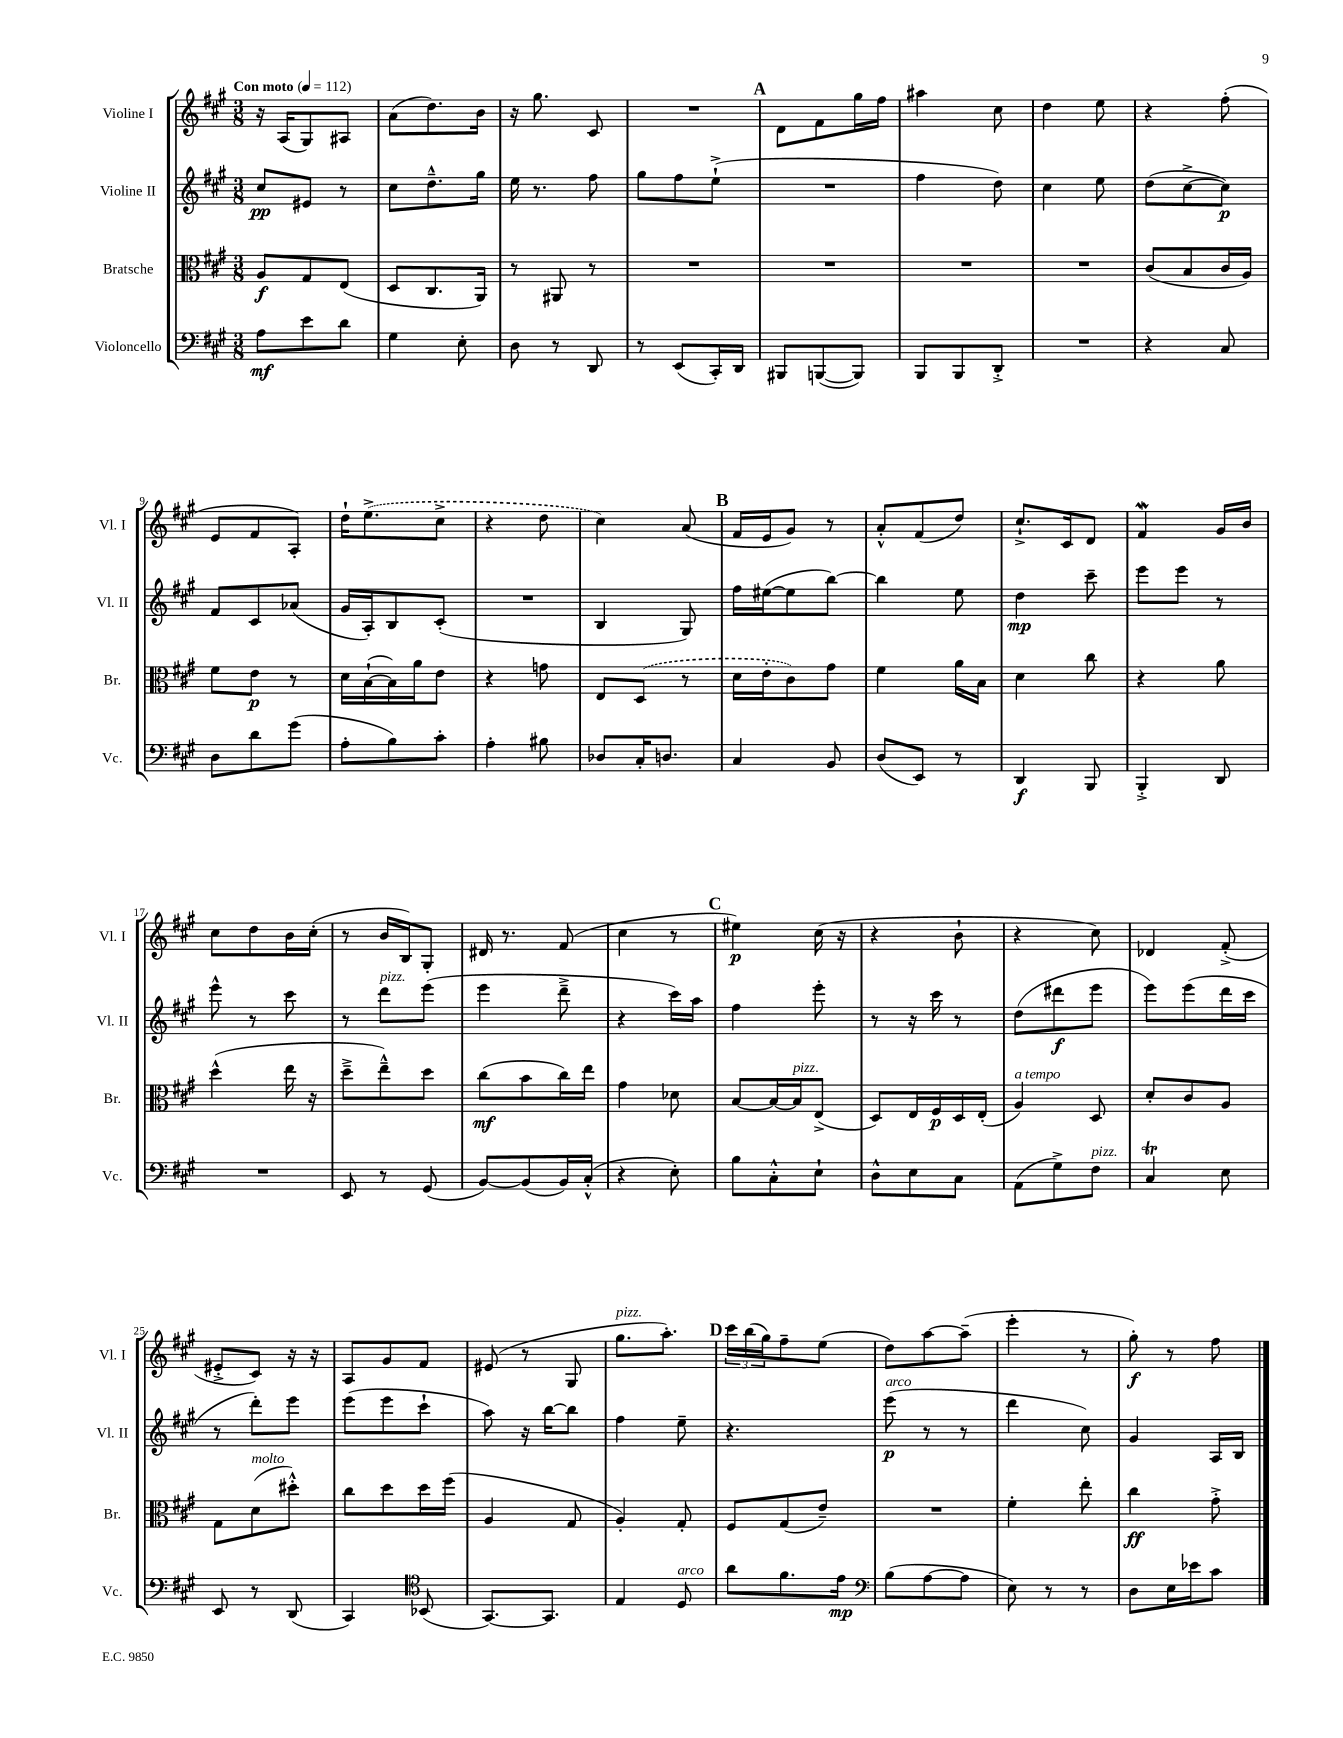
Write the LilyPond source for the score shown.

<<
\new StaffGroup <<
\new Staff = "s0" \with { instrumentName = "Violine I" shortInstrumentName = "Vl. I" } {
    \clef treble \key a \major \numericTimeSignature \time 3/8 \tempo "Con moto" 4 = 112
    r16 a16( gis8) ais8 |
    a'8( d''8.) b'16 |
    r16 gis''8. cis'8 |
    R4. |
    \mark \markup { \bold "A" } d'8 fis'8 gis''16 fis''16 |
    ais''4 cis''8 |
    d''4 e''8 |
    r4 fis''8-.( |
    e'8 fis'8 a8-.) |
    d''16-! \once \slurDashed e''8.->( cis''8-> |
    r4 d''8 |
    cis''4) a'8( |
    \mark \markup { \bold "B" } fis'16 e'16 gis'8) r8 |
    a'8-.-^ fis'8( d''8) |
    cis''8.-!-> cis'16 d'8 |
    fis'4\mordent gis'16 b'16 |
    cis''8 d''8 b'16 cis''16-.( |
    r8 b'16 b16) gis8-. |
    dis'16 r8. fis'8( |
    cis''4 r8 |
    \mark \markup { \bold "C" } eis''4\p) cis''16( r16 |
    r4 b'8-! |
    r4 cis''8) |
    des'4 fis'8-.->( |
    eis'8-.-> cis'8) r16 r16 |
    a8 gis'8 fis'8 |
    eis'8( r8 gis8 |
    gis''8.^\markup { \italic "pizz." } a''8.-.) |
    \mark \markup { \bold "D" } \tuplet 3/2 { cis'''16 b''16( gis''16) } fis''8-- e''8( |
    d''8) a''8~ a''8--( |
    e'''4-. r8 |
    gis''8-.\f) r8 fis''8 \bar "|." |
}
\new Staff = "s1" \with { instrumentName = "Violine II" shortInstrumentName = "Vl. II" } {
    \clef treble \key a \major \numericTimeSignature \time 3/8
    cis''8\pp eis'8 r8 |
    cis''8 d''8.---^ gis''16 |
    e''16 r8. fis''8 |
    gis''8 fis''8 e''8-!->( |
    \mark \markup { \bold "A" } R4. |
    fis''4 d''8) |
    cis''4 e''8 |
    d''8( cis''8~-> cis''8\p) |
    fis'8 cis'8 aes'8( |
    gis'16 a16-.) b8 cis'8-.( |
    R4. |
    b4 gis8) |
    \mark \markup { \bold "B" } fis''16 eis''16~( eis''8 b''8~) |
    b''4 e''8 |
    d''4\mp cis'''8-- |
    e'''8 e'''8 r8 |
    e'''8-^ r8 cis'''8 |
    r8 d'''8^\markup { \italic "pizz." } e'''8( |
    e'''4 d'''8---> |
    r4 cis'''16) a''16 |
    \mark \markup { \bold "C" } fis''4 e'''8-. |
    r8 r16 cis'''16 r8 |
    d''8( dis'''8\f e'''8 |
    e'''8) e'''8( d'''16 cis'''16 |
    r8 d'''8-.) e'''8 |
    e'''8( e'''8 cis'''8-! |
    a''8) r16 b''16~ b''8 |
    fis''4 e''8-- |
    \mark \markup { \bold "D" } r4. |
    e'''8\p^\markup { \italic "arco" }( r8 r8 |
    d'''4 cis''8) |
    gis'4 a16 b16 \bar "|." |
}
\new Staff = "s2" \with { instrumentName = "Bratsche" shortInstrumentName = "Br." } {
    \clef alto \key a \major \numericTimeSignature \time 3/8
    a8\f gis8 e8( |
    d8 cis8. a,16) |
    r8 ais,8 r8 |
    R4. |
    \mark \markup { \bold "A" } R4. |
    R4. |
    R4. |
    cis'8( b8 cis'16 a16) |
    fis'8 e'8\p r8 |
    d'16 b16~-!( b16) a'16 e'8 |
    r4 g'8 |
    e8 \once \slurDashed d8( r8 |
    \mark \markup { \bold "B" } d'16 e'16-. cis'8) gis'8 |
    fis'4 a'16 b16 |
    d'4 cis''8 |
    r4 a'8 |
    d''4-^( e''16 r16 |
    d''8---> e''8---^) d''8 |
    cis''8\mf( b'8 cis''16) e''16 |
    gis'4 des'8 |
    \mark \markup { \bold "C" } b8~ b16~ b16^\markup { \italic "pizz." } e8->( |
    d8) e16 fis16\p d16 e16-.( |
    a4^\markup { \italic "a tempo" }) d8 |
    d'8-. cis'8 a8 |
    gis8 d'8^\markup { \italic "molto" }( dis''8-.-^) |
    cis''8 d''8 d''16 fis''16( |
    a4 gis8 |
    a4-.) gis8-. |
    \mark \markup { \bold "D" } fis8 gis8( e'8--) |
    R4. |
    fis'4-. e''8-. |
    cis''4\ff gis'8-.-> \bar "|." |
}
\new Staff = "s3" \with { instrumentName = "Violoncello" shortInstrumentName = "Vc." } {
    \clef bass \key a \major \numericTimeSignature \time 3/8
    a8\mf e'8 d'8 |
    gis4 e8-. |
    d8 r8 d,8 |
    r8 e,8( cis,16-.) d,16 |
    \mark \markup { \bold "A" } bis,,8 b,,8~( b,,8) |
    b,,8 b,,8 d,8-.-> |
    R4. |
    r4 cis8 |
    d8 d'8 gis'8( |
    a8-. b8) cis'8-. |
    a4-. bis8 |
    des8 cis16-. d8. |
    \mark \markup { \bold "B" } cis4 b,8 |
    d8( e,8) r8 |
    d,4\f b,,8 |
    b,,4-.-> d,8 |
    R4. |
    e,8 r8 gis,8( |
    b,8~) b,8( b,16) cis16-.-^( |
    r4 e8-.) |
    \mark \markup { \bold "C" } b8 cis8-.-^ e8-! |
    d8-^ e8 cis8 |
    a,8( gis8->) fis8^\markup { \italic "pizz." } |
    cis4\trill e8 |
    e,8 r8 d,8( |
    cis,4) \clef tenor bes,8( |
    gis,8.~) gis,8. |
    e4 d8^\markup { \italic "arco" } |
    \mark \markup { \bold "D" } a'8 fis'8. e'16\mp |
    \clef bass b8( a8~ a8 |
    e8) r8 r8 |
    d8 e16 ees'16 cis'8 \bar "|." |
}
>>
>>
